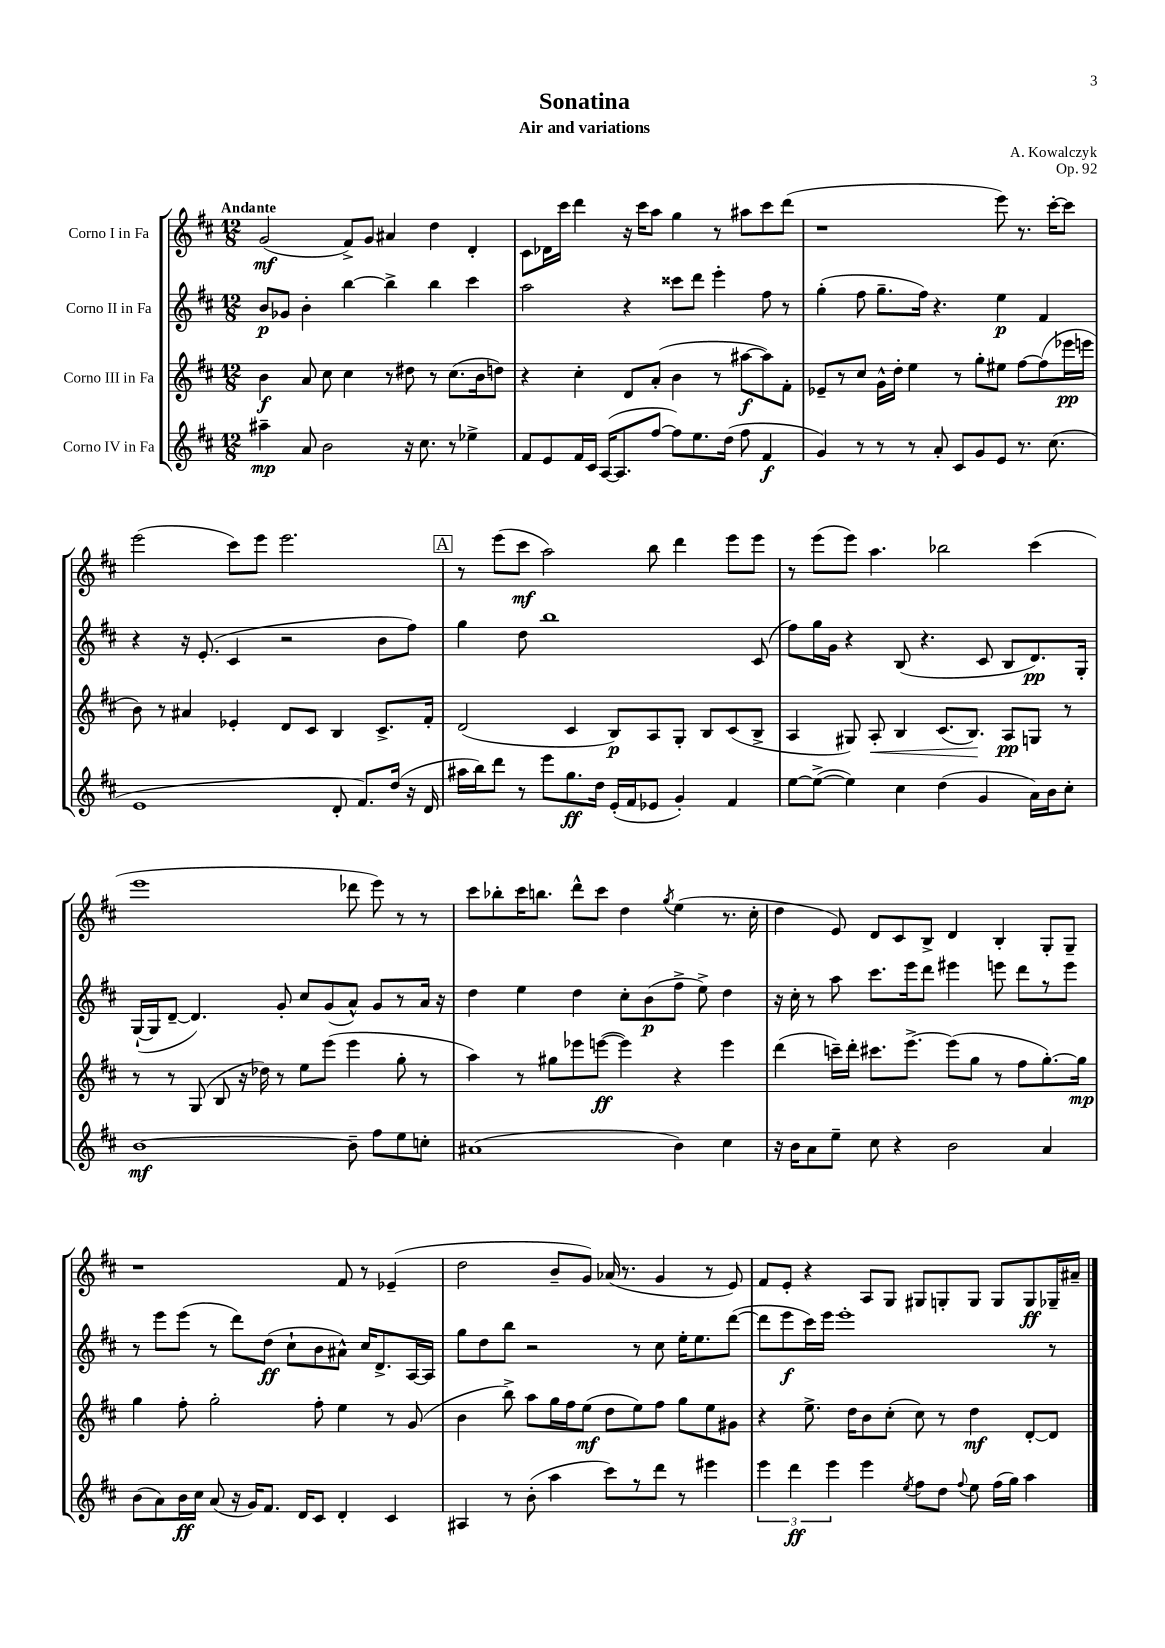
\header { title = "Sonatina" composer = "A. Kowalczyk" subtitle = "Air and variations" opus = "Op. 92" }
<<
\new StaffGroup <<
\new Staff = "s0" \with { instrumentName = "Corno I in Fa" } {
    \clef treble \key d \major \numericTimeSignature \time 12/8 \tempo "Andante"
    \autoBeamOff g'2\mf( fis'8[->) g'8] ais'4 d''4 d'4-. |
    cis'8[ des'16 cis'''16] d'''4 r16 cis'''16[ a''8] g''4 r8 ais''8[ cis'''8 d'''8]( |
    r1 e'''8) r8. cis'''16[~-. cis'''8] |
    e'''2( cis'''8[) e'''8] e'''2. |
    \mark \markup { \box "A" } r8 e'''8[( cis'''8]\mf a''2) b''8 d'''4 e'''8[ e'''8] |
    r8 e'''8[( e'''8]) a''4. bes''2 cis'''4( |
    e'''1 des'''8 e'''8) r8 r8 |
    cis'''8[ bes''8-. cis'''16 b''8.] d'''8[-^ cis'''8] d''4 \acciaccatura { g''8 } e''4( r8. cis''16-. |
    d''4 e'8) d'8[ cis'8 b8]-> d'4 b4-. g8[-. g8]-- |
    r1 fis'8 r8 ees'4--( |
    d''2 b'8[-- g'8]) aes'16( r8. g'4 r8 e'8) |
    fis'8[ e'8]-. r4 a8[ g8] gis8[ g8-. g8] g8[ g8\ff ges16-- ais'16]-- \bar "|." |
}
\new Staff = "s1" \with { instrumentName = "Corno II in Fa" } {
    \clef treble \key d \major \numericTimeSignature \time 12/8
    \autoBeamOff b'8[\p ges'8] b'4-. b''4~ b''4-> b''4 cis'''4 |
    a''2 r4 cisis'''8[ d'''8] e'''4-. fis''8 r8 |
    g''4-.( fis''8 g''8.[-- fis''16]) r4. e''4\p fis'4 |
    r4 r16 e'8.-.( cis'4 r2 b'8[ fis''8]) |
    \mark \markup { \box "A" } g''4 d''8 b''1 cis'8( |
    fis''8[) g''16 g'16] r4 b8( r4. cis'8 b8[ d'8.\pp) g16]-. |
    g16[~-!( g16 d'8]~-- d'4.) g'8-. cis''8[ g'8( a'8]-^) g'8[ r8 a'16] r16 |
    d''4 e''4 d''4 cis''8[-. b'8\p( fis''8]-> e''8->) d''4 |
    r16 cis''16-. r8 a''8 cis'''8.[ e'''16 d'''8] eis'''4 e'''8 d'''8[ r8 e'''8] |
    r8 e'''8[ e'''8]( r8 d'''8[) d''8]\ff( cis''8[-! b'8 ais'8]-^) cis''16[ d'8.-> a16~ a16] |
    g''8[ d''8 b''8] r2 r8 cis''8 e''16[-. e''8. d'''8]~( |
    d'''8[ e'''8\f cis'''16) e'''16] e'''1-. r8 \bar "|." |
}
\new Staff = "s2" \with { instrumentName = "Corno III in Fa" } {
    \clef treble \key d \major \numericTimeSignature \time 12/8
    \autoBeamOff b'4\f a'8 cis''8 cis''4 r8 dis''8 r8 cis''8.[( b'16 d''8]) |
    r4 cis''4-. d'8[ a'8]-.( b'4 r8 ais''8[~\f ais''8) fis'8]-. |
    ees'8[-- r8 cis''8] g'16[-^ d''16]-. e''4 r8 g''8[-. eis''8] fis''8[~ fis''8( ees'''16\pp e'''16] |
    b'8) r8 ais'4 ees'4-. d'8[ cis'8] b4 cis'8.[-> fis'16]-. |
    \mark \markup { \box "A" } d'2( cis'4 b8[\p) a8 g8]-. b8[ cis'8( b8]-> |
    a4 gis8) a8-.\< b4 cis'8.[( b8.]\!) a8[\pp g8] r8 |
    r8 r8 g8( b8 r16 des''16) r8 e''8[ e'''8]( e'''4 g''8-. r8 |
    a''4) r8 gis''8[ ees'''8 e'''8]~\ff( e'''4) r4 e'''4 |
    d'''4( c'''16[--) d'''16]-. cis'''8.[ e'''8.]~-> e'''8[( g''8] r8 fis''8[ g''8.~-.) g''16]\mp |
    g''4 fis''8-. g''2-. fis''8-. e''4 r8 g'8( |
    b'4 b''8->) a''8[ g''16 fis''16 e''8]\mf( d''8[ e''8) fis''8] g''8[ e''8 gis'8] |
    r4 e''8.-> d''16[ b'8 cis''8]-.( cis''8) r8 d''4\mf d'8[~-. d'8] \bar "|." |
}
\new Staff = "s3" \with { instrumentName = "Corno IV in Fa" } {
    \clef treble \key d \major \numericTimeSignature \time 12/8
    \autoBeamOff ais''4--\mp a'8 b'2 r16 cis''8. r8 ees''4-> |
    fis'8[ e'8 fis'16 cis'16] a16[~( a8. fis''8]~ fis''8[) e''8. d''16]( fis''8 fis'4\f |
    g'4) r8 r8 r8 a'8-. cis'8[ g'8 e'8] r8. cis''8.( |
    e'1 d'8-. fis'8.[) d''16]( r16 d'16 |
    \mark \markup { \box "A" } ais''16[ b''16) d'''8] r8 e'''8[ g''8.\ff d''16] e'16[-.( fis'16 ees'8] g'4-.) fis'4 |
    e''8[~ e''8]~->( e''4) cis''4 d''4( g'4 a'16[) b'16 cis''8]-. |
    b'1~\mf b'8-- fis''8[ e''8 c''8]-. |
    ais'1( b'4) cis''4 |
    r16 b'16[ a'8 e''8]-- cis''8 r4 b'2 a'4 |
    b'8[( a'8) b'16\ff cis''16] a'8( r16 g'16[) fis'8.] d'16[ cis'8] d'4-. cis'4 |
    ais4 r8 b'8-.( a''4 cis'''8[) r8 d'''8] r8 eis'''4 |
    \tuplet 3/2 { e'''4 d'''4\ff e'''4 } e'''4 \acciaccatura { e''8 } fis''8[ d''8] \appoggiatura { fis''8 } e''8 fis''16[( g''16]) a''4 \bar "|." |
}
>>
>>
\layout { \context { \Score \remove "Bar_number_engraver" } }
